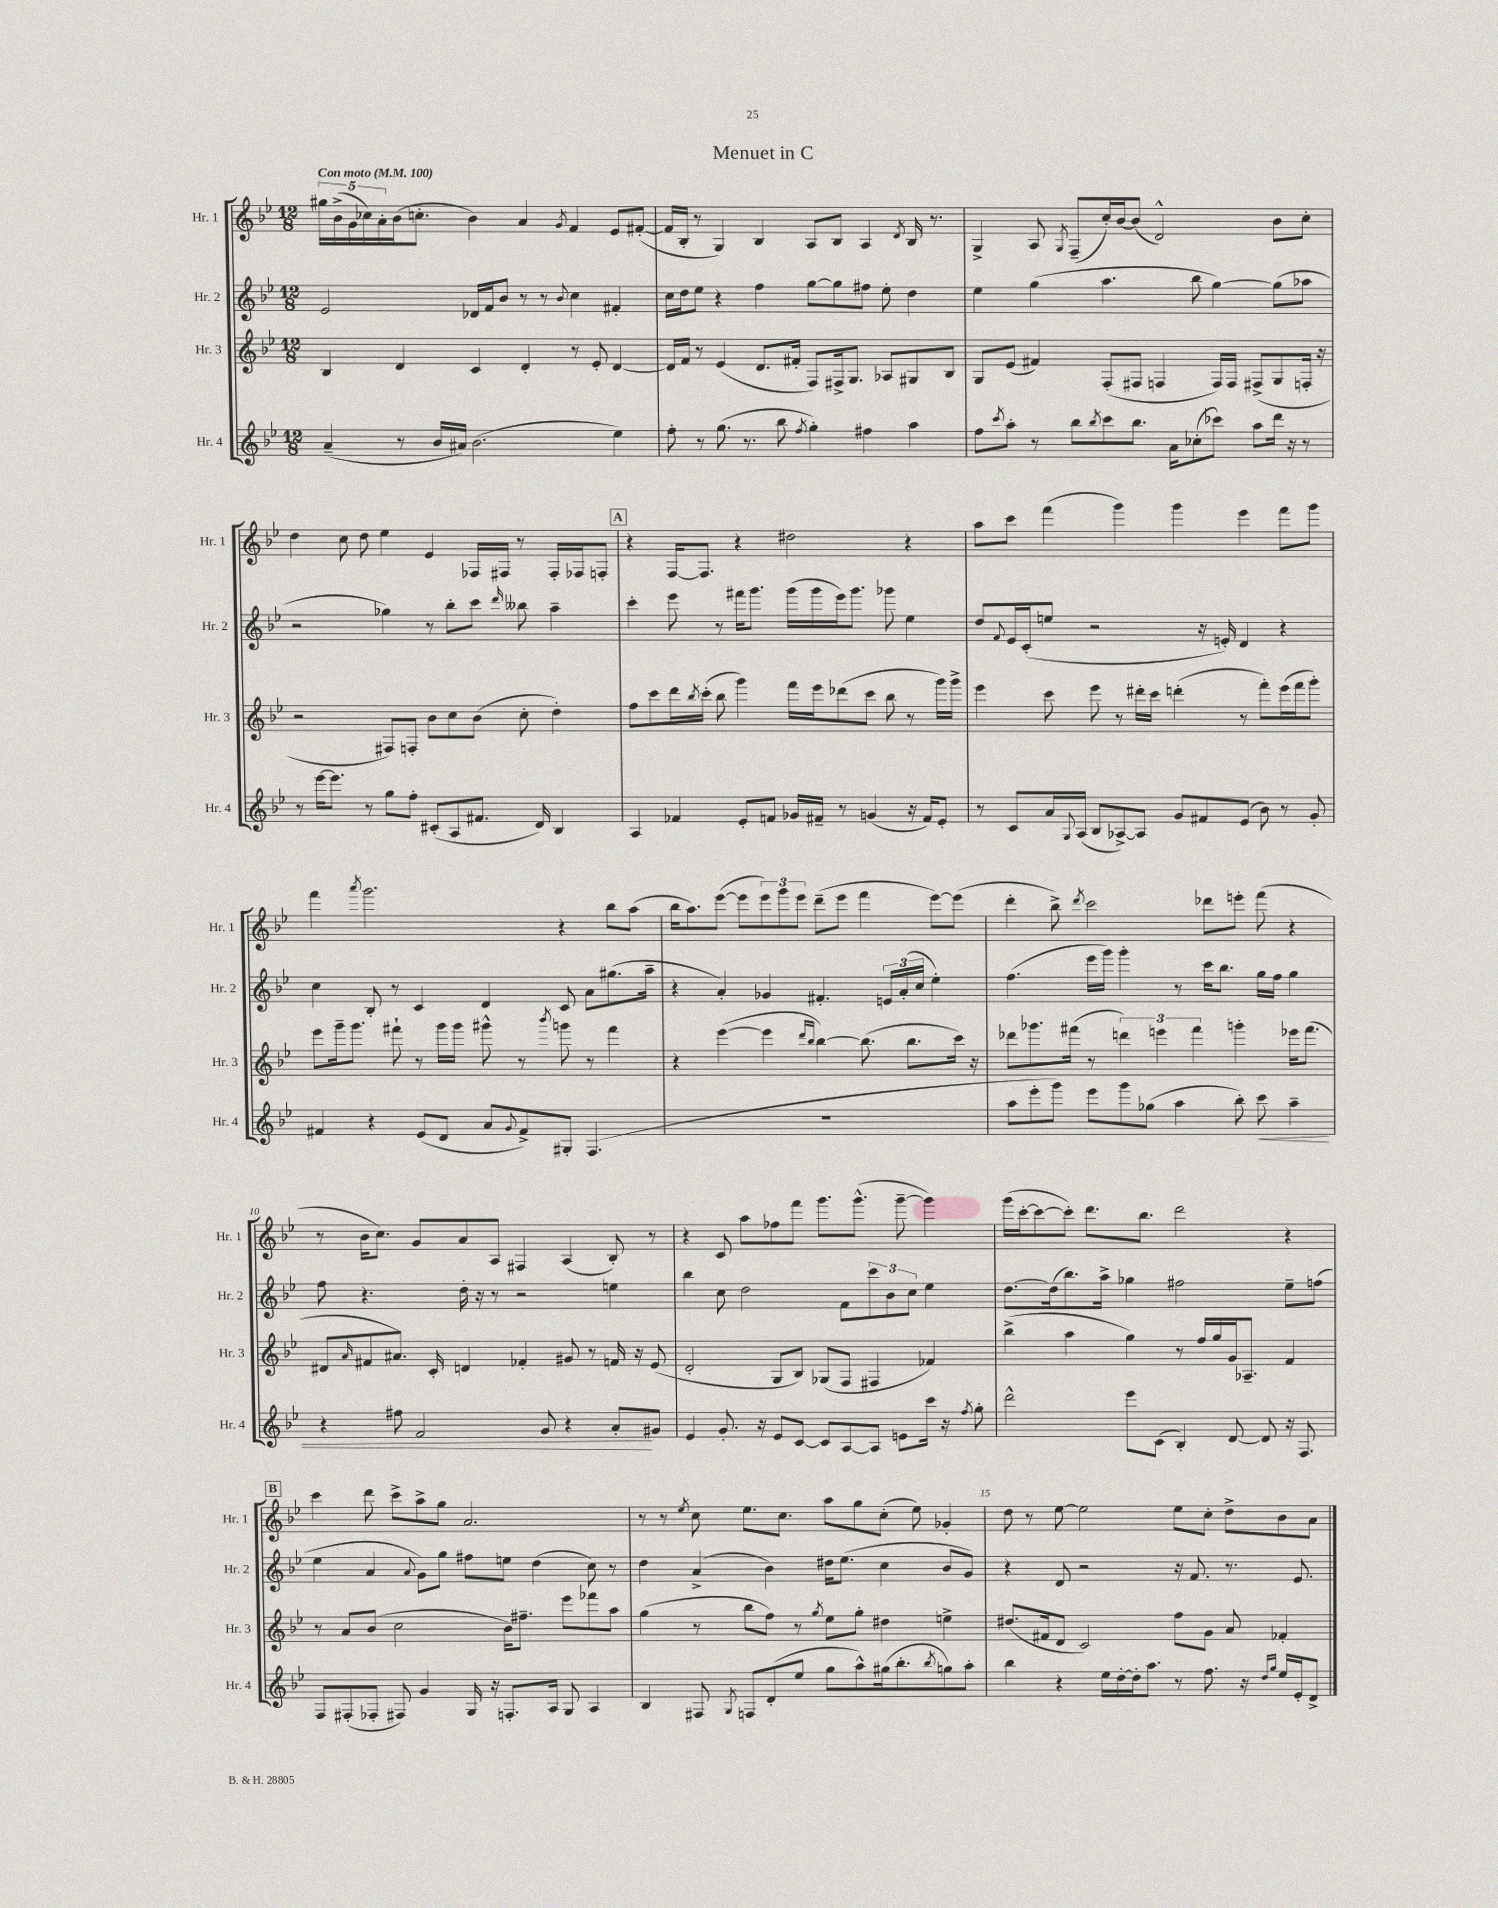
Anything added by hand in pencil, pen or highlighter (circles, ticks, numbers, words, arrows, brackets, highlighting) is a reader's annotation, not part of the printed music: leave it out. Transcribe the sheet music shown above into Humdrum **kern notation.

**kern	**dynam	**kern	**kern	**kern
*part4	*part4	*part3	*part2	*part1
*staff4	*staff4	*staff3	*staff2	*staff1
*I"Hr. 4	*	*I"Hr. 3	*I"Hr. 2	*I"Hr. 1
*I'Hr. 4	*	*I'Hr. 3	*I'Hr. 2	*I'Hr. 1
*clefG2	*	*clefG2	*clefG2	*clefG2
*k[b-e-]	*	*k[b-e-]	*k[b-e-]	*k[b-e-]
*M12/8	*	*M12/8	*M12/8	*M12/8
*MM100	*	*MM100	*MM100	*MM100
=1	=1	=1	=1	=1
!	!	!	!	!LO:TX:a:B:t=Con moto
(4a~/	.	4B-/	2e-/	20gg#X\LL
.	.	.	.	(20b-^\
.	.	.	.	20g\
.	.	.	.	20cc-X\)
.	.	.	.	20a'\
8r	.	4d/	.	(16b-\J
.	.	.	.	8.ccn'\J
16b-/LL	.	.	.	.
16a#X/JJ)	.	.	.	.
(2.b-\	.	4c/	16d-X/LL	4b-\)
.	.	.	16f/J	.
.	.	.	8b-/J	.
.	.	4d'/	8r	4a/
.	.	.	8r	.
.	.	.	8qqb-/	8qg/
.	.	8r	4cc\	4f/
.	.	8e-'/	.	.
4ee-\)	.	[4d/	4f#X'/	8e-/L
.	.	.	.	([8f#X'/J
=2	=2	=2	=2	=2
8ff'\	.	16d/LL]	16cc\LL	16f#/LL]
.	.	16f/JJ	16dd\J	16B-'/JJ
8r	.	8r	8ee-\J	8r
(8.gg\	.	(4e-/	4r	4G/)
8.r	.	.	.	.
.	.	8.d/L	4ff\	4B-/
8bb-\	.	.	.	.
.	.	16f#X'/Jk	.	.
8qff/	.	.	.	.
4gg'\)	.	8F/L)	[8gg\L	8A/L
.	.	16F#X^/k	8gg\]	8B-/J
.	.	8.G/J	.	.
4ff#X\	.	.	8ff#X\J	4A/
.	.	8A-X/L	8ee-'\	.
.	.	.	.	8qd/
4aa\	.	8G#X/	4dd\	16B-/
.	.	.	.	8.r
.	.	8B-/J	.	.
=3	=3	=3	=3	=3
8ff\L	.	8G/L	4ee-\	4G^/
8qccc/	.	.	.	.
8aa'\J	.	(8e-/J	.	.
8r	.	4f#X/)	(4gg\	8A/
.	.	.	.	8qG/
8bb-\L	.	.	.	(8F~/L
8qbb-/	.	.	.	.
8ccc\	.	(8F'/L	4.aa\	16cc'/L)
.	.	.	.	[16b-/J
8.bb-\J	.	8F#X/J	.	(8b-/J]
.	.	4Fn/	.	2d^^/)
16a\KL	.	.	.	.
(8cc-X'\	.	.	8bb-\	.
8ccc-X\J)	.	16F/LL)	[4gg\)	.
.	.	16F/JJ	.	.
8aa\L	.	(8F#X^/L	.	.
16ddd\Jk	.	8G/	(8gg\L]	8b-\L
16r	.	.	.	.
8r	.	16Fn'/Jk	8aa-X\J	8cc'\J
.	.	16r	.	.
!!LO:LB:g=z
=4	=4	=4	=4	=4
8r	.	2r	2r	4dd\
[16eee-\KL	.	.	.	.
8.eee-\J]	.	.	.	.
.	.	.	.	8cc\
8r	.	.	.	8dd\
8gg\L	.	8F#X/L)	4gg-X\)	4ee-\
8ff'\J	.	8Fn'/J	.	.
(8c#X'/L	.	8b-\L	8r	4e-/
8A/	.	8cc\	8bb-'\L	.
8.f#X/J	.	(8b-\J	8ccc\J	16F-X/LL
.	.	.	.	16F#X/JJ
.	.	.	16qqddd/	.
.	.	8cc'\	8bb--X\	8r
16d/)	.	.	.	.
4B-/	.	4dd'\)	4aa~\	16F#'/LL
.	.	.	.	16F-X/J
.	.	.	.	8Fn'/J
!!LO:REH:place=s1:t=A
=5	=5	=5	=5	=5
4A/	.	8ff\L	4ccc'\	4r
.	.	8ccc\	.	.
4f-X/	.	16ddd\L	8eee-\	[16F/KL
.	.	8qbb-/	.	.
.	.	(16ccc'\JJ	.	8.F/J]
.	.	8bb-\	8r	.
8e-'/L	.	4ggg\)	16fff#X\KL	4r
.	.	.	8.ggg\J	.
8fn/J	.	.	.	.
16g-X/LL	.	16fff\LL	(16ggg\LL	2dd#X\
16f#X~/JJ	.	16eee-\J	16ggg\	.
8r	.	(8ddd-X\	16eee-\J)	.
.	.	.	8.ggg\J	.
(4gn/	.	8ccc\J	.	.
.	.	8bb-\	8ggg-X\	.
16r	.	8r	4ee-\	4r
16f#/KL)	.	.	.	.
8e-'/J	.	16ggg\LL)	.	.
.	.	16ggg^\JJ	.	.
=6	=6	=6	=6	=6
8r	.	4eee-\	8dd/L	8aa\L
.	.	.	8qqf/	.
8c/L	.	.	16e-/L	8ccc\J
.	.	.	(16c'/J	.
16a/L	.	8ccc\	8een/J	(4fff\
8qqG/	.	.	.	.
(16A/JJ	.	.	.	.
8B-/L	.	8eee-\	2r	.
[8A-X^/)	.	8r	.	4ggg\)
8A-/J]	.	16ddd#X'\LL	.	.
.	.	16ccc\JJ	.	.
8g/L	.	(4dddn'\	.	4ggg\
8f#X/	.	.	16r	.
.	.	.	16en'/)	.
(8e-/J	.	8r	4d/	4eee-\
8b-\)	.	8fff'\L)	.	.
8r	.	(16eee-\L	4r	8fff\L
.	.	16fff\J	.	.
8g'/	.	8ggg'\J)	.	8ggg\J
!!LO:LB:g=z
=7	=7	=7	=7	=7
4f#X/	.	8eee-\L	4cc\	4fff\
.	.	16ggg~\k	.	.
.	.	8.ggg\J	.	.
.	.	.	.	8qaaa/
4r	.	.	8B-'/	2.ggg\
.	.	8fff#X`\	8r	.
(8e-/L	.	8r	4c/	.
8d/J	.	16ggg\LL	.	.
.	.	16ggg\JJ	.	.
8a/L	.	8ggg#X^^\	4d/	.
8qqg/	.	.	.	.
8f#^/)	.	8r	.	.
.	.	8qbbb-/	.	.
8G#X'/J	.	8gggn\	8c/	4r
(4.F/	.	8r	8a\L	.
.	.	4fff#\	(8.gg#X\	8bb-\L
.	.	.	.	(8aa\J
.	.	.	16aa~\Jk	.
=8	=8	=8	=8	=8
1.r	.	4r	4r	16bb-\KL
.	.	.	.	8.aa\)
.	.	([4eee-\	4a'/)	([8eee-\J
.	.	.	.	8eee-\L]
.	.	4eee-\]	4g-X/	12eee-\)
.	.	.	.	12ggg\
.	.	.	.	12eee-\J
.	.	16qqddd/LL	.	.
.	.	16qqbb-/JJ	.	.
.	.	[4bb-\)	4.f#X'/	(8ddd~\L
.	.	.	.	8eee-\J
.	.	(8.bb-\]	.	4fff\
.	.	.	24en/LL	.
.	.	.	(24a'/	.
.	.	8.bb-\L	.	.
.	.	.	24cc/JJ	.
.	.	.	4ee-'\)	[8eee-\L)
.	.	16ccc\Jk)	.	(8eee-\J]
.	.	16r	.	.
=9	=9	=9	=9	=9
8aa\L	.	8ddd-X\L	(4.ff\	4ddd'\
8eee-'\	.	8.ggg-X\	.	.
8ggg\J)	.	.	.	8bb-^\)
.	.	(16fff#X\Jk	.	.
.	.	.	.	8qddd/
8eee-\L	.	8r	16eee-\LL	2ccc\
.	.	.	16ggg\JJ)	.
8ggg\	.	6dddn\)	4ggg'\	.
(8gg-X\J	.	.	.	.
.	.	6eeen\	.	.
4aa\	.	.	8r	.
.	.	6fff#\	.	.
.	.	.	16ccc\KL	8ddd-X\L
.	.	.	8.bb-\J	.
8bb-'\)	.	4gggn'\	.	8eeen'\J
!	!LO:HP:b	!	!	!
8ccc\	<	.	16gg\LL	(8fff\
.	.	.	16ff\JJ	.
4aa~\	.	16eee-X\KL	4gg\	4r
.	.	(8.fff#\J	.	.
!!LO:LB:g=z
=10	=10	=10	=10	=10
4r	.	8d#X/L	8ff\	8r
.	.	16qqa/	.	.
.	.	8f#X/	4.r	16b-\KL
.	.	.	.	8.cc\J)
8ff#X\	.	8.a#X/J)	.	.
2f/	.	.	.	8g/L
.	.	16c'/	.	.
.	.	4dn/	16dd'\	8a/
.	.	.	16r	.
.	.	.	8r	8A/J
.	.	4f-X'/	2r	4F#X/
8g/	.	.	.	.
4r	.	8g#X/	.	(4A/
.	.	8r	.	.
8a'/L	.	16fn/	4een\	8B-'/)
.	.	16r	.	.
8g#X/J	[	(8e-/	.	8r
=11	=11	=11	=11	=11
4e-/	.	2d'/	4bb-\	4r
8.g'/	.	.	8cc\	8c/
.	.	.	2dd\	8aa\L
16r	.	.	.	.
8e-/L	.	8G/L	.	8ff-X\
[8c/J	.	8B-/J)	.	8fff\J
8c/L]	.	(8G-X/L	.	8.ggg\L
[8A/	.	8F/J	8f\L	.
.	.	.	.	(8.ggg^^\J
8A/J]	.	4F#X/	12ccc\	.
.	.	.	12b-\	.
8en\L	.	.	.	[8ggg~\
.	.	.	12cc\J	.
16ccc\Jk	.	4f-X/)	4ee-\	4ggg\])
16r	.	.	.	.
8qff/	.	.	.	.
8gg'\	.	.	.	.
=12	=12	=12	=12	=12
2ddd^^\	.	(4bb-^\	[8.dd\L	(16ggg\LL
.	.	.	.	[16ccc'\J
.	.	.	.	8ccc\_
.	.	.	(16dd\k]	.
.	.	4aa\	8.bb-\)	8ccc'\J])
.	.	.	.	8.ddd\L
.	.	.	16aa^\Jk	.
8eee-\L	.	4gg\)	4gg-X\	.
.	.	.	.	8.bb-\J
(8c\J	.	.	.	.
4B-'/)	.	8r	2ff#X\	2ddd\
.	.	16ff/LL	.	.
.	.	16gg/	.	.
[8d/	.	16g/J	.	.
.	.	8.A-X~/J	.	.
8d/]	.	.	.	.
16r	.	4f/	8ee-~\L	4r
8.F/	.	.	.	.
.	.	.	(8ffn\J	.
!!LO:LB:g=z
!!LO:REH:place=s1:t=B
=13	=13	=13	=13	=13
8F/L	.	8r	4ee-\	4ccc\
(8F#X'/	.	8a/L	.	.
8F-X'/J	.	(8b-/J	4a/	8ddd\
8F#X/)	.	2cc\	.	8ccc^\L
.	.	.	8qqa/	.
4g/	.	.	8g\L)	8aa^\
.	.	.	8gg\J	8gg\J
16G/	.	.	8ff#X\L	2.a/
16r	.	.	.	.
8.Fn'/L	.	16b-\KL)	8een\J	.
.	.	8.ff#X~\J	.	.
.	.	.	(4dd\	.
16A/Jk	.	.	.	.
8G/	.	8eee-\L	.	.
4A/	.	8fff-X\	8cc\)	.
.	.	8aa\J	8r	.
=14	=14	=14	=14	=14
4B-/	.	(4gg\	4dd\	8r
.	.	.	.	8r
.	.	.	.	8qee-/
8F#X/	.	8r	(4a^/	8cc\
8qG/	.	.	.	.
8Fn/L	.	8bb-\L	.	8.ee-\L
(8d'/	.	8ff\J)	4b-\)	.
.	.	.	.	8.cc\J
8ee-/J	.	8r	.	.
.	.	8qgg/	.	.
8gg\L	.	8ee-\L	16dd#X\KL	8aa\L
.	.	.	(8.ee-\J	.
8aa^^\)	.	8gg'\J	.	8gg\
(16gg#X\k	.	4dd#X\	4cc\	(8cc'\J
8.bb-'\	.	.	.	.
.	.	.	.	8ee-\)
8qbb-/	.	.	.	.
8ggn\)	.	4een^\	8b-/L	4g-X'/
8aa'\J	.	.	8g/J)	.
=15	=15	=15	=15	=15
4bb-\	.	(8.dd#X/L	4r	8dd\
.	.	.	.	8r
.	.	16f#X/k	.	.
4r	.	8d/J	8d/	[8ee-\
.	.	2c/)	2r	2ee-\]
16ee-\LL	.	.	.	.
[16dd'\	.	.	.	.
16dd'\J]	.	.	.	.
8.aa\J	.	.	.	.
8r	.	8ff\L	16r	8ee-\L
.	.	.	8.f/	.
8.ff\	.	8g\J	.	8cc'\J
.	.	8a/	8.r	8dd^\L
16r	.	.	.	.
16qqdd/LL	.	.	.	.
16qqgg/JJ	.	.	.	.
16ee-/LL	.	4f-X'/	.	8b-\
16e-'/J	.	.	8.e-/	.
8d^/J	.	.	.	8a\J
==	==	==	==	==
*-	*-	*-	*-	*-
